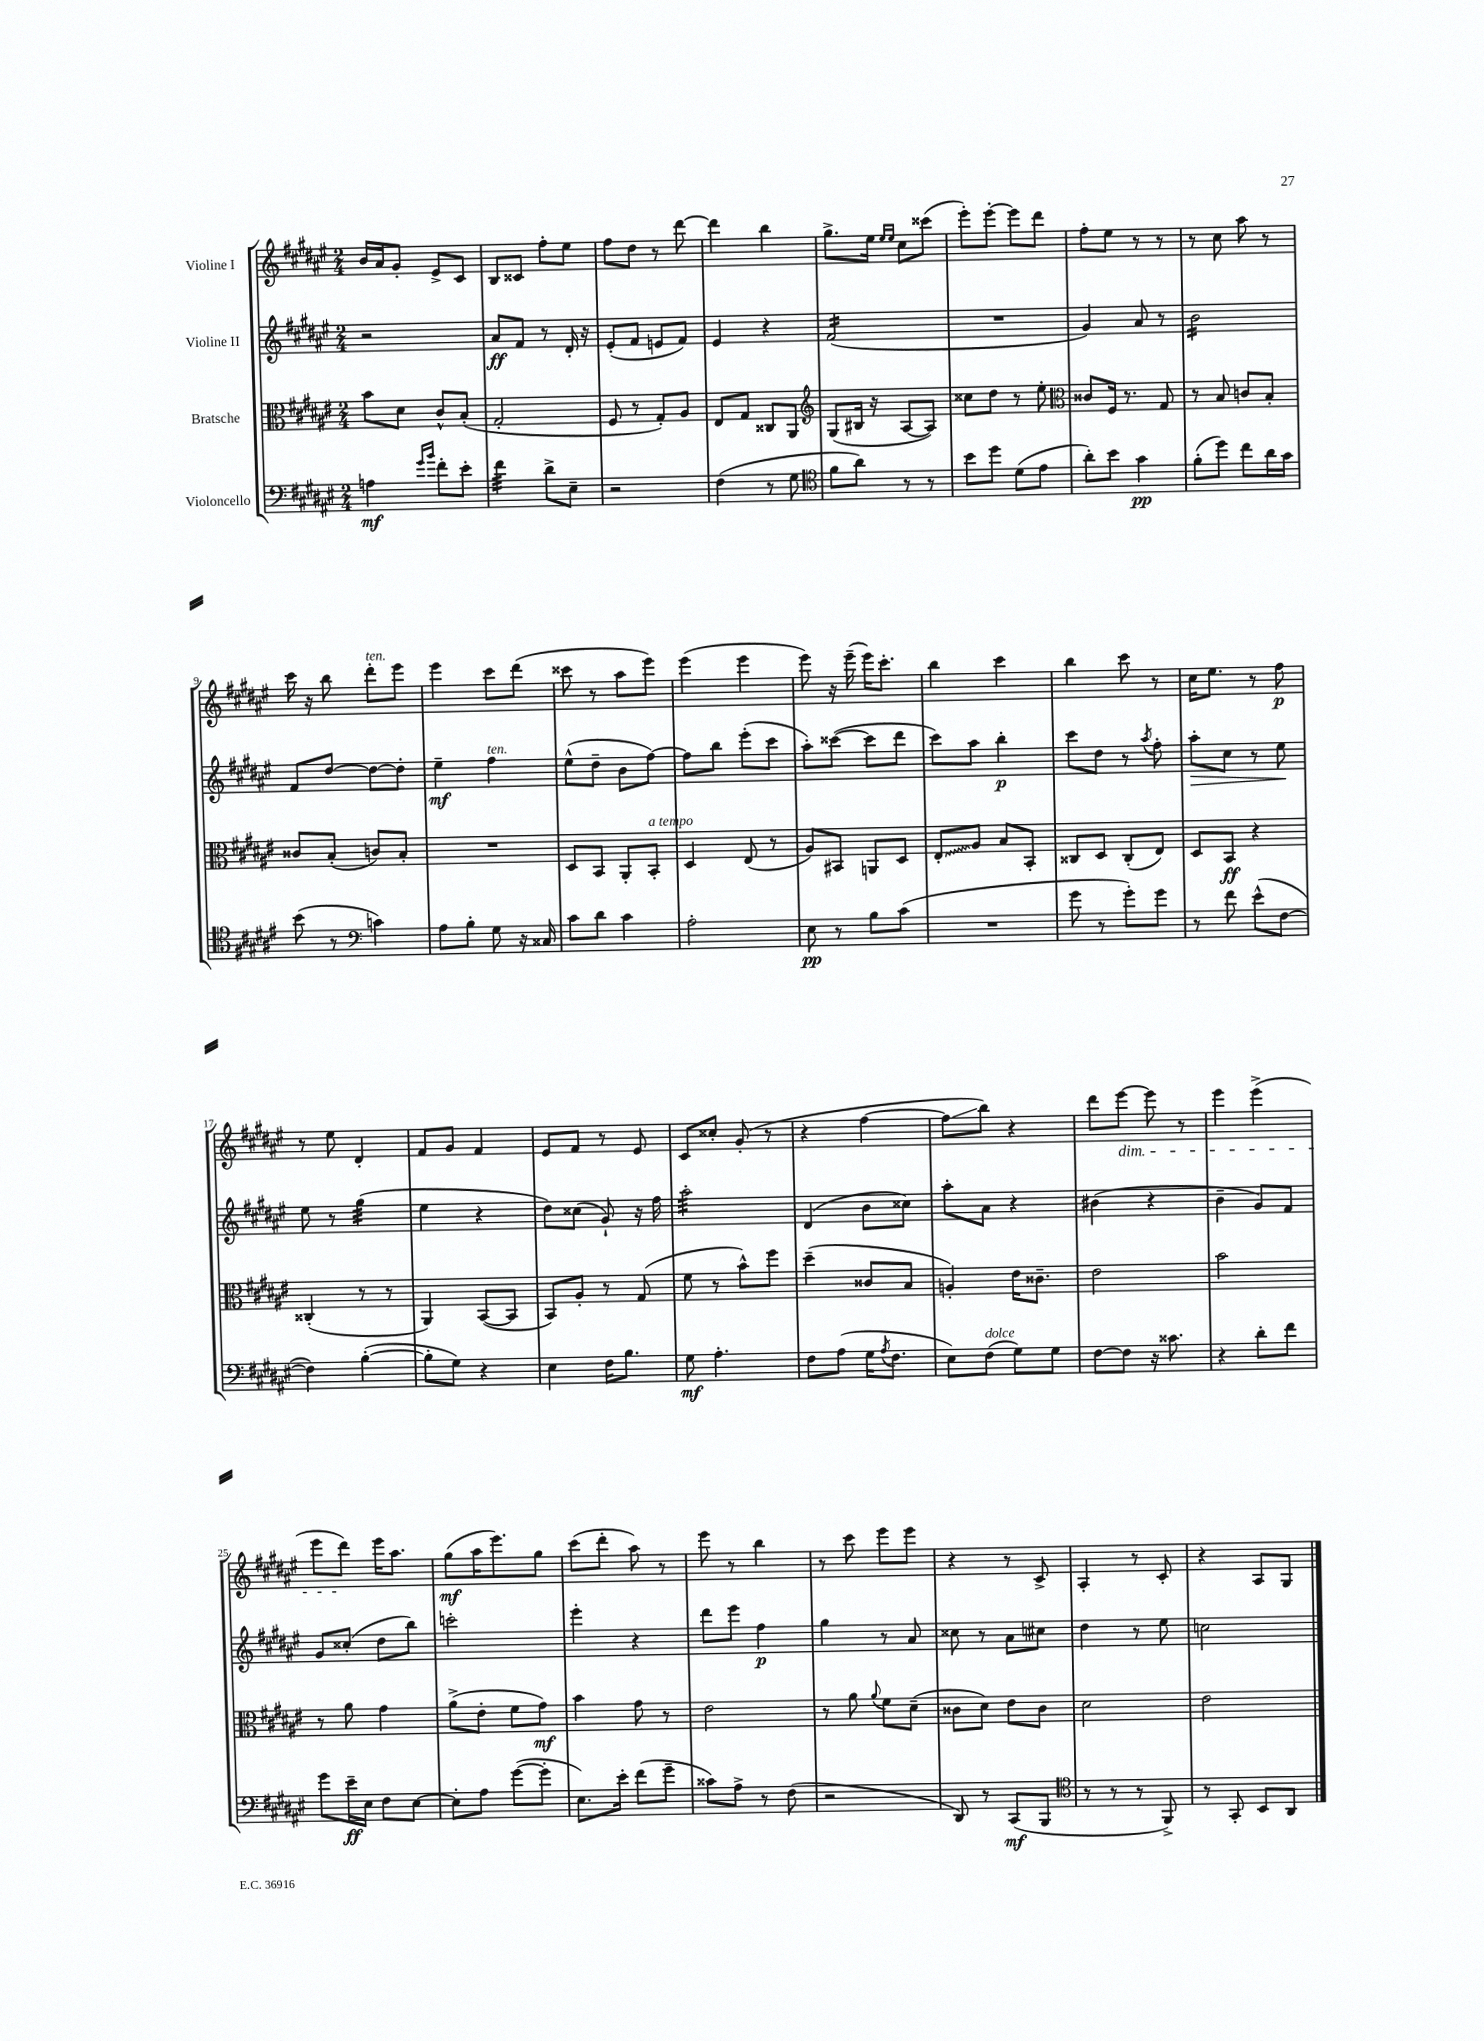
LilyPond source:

<<
\new StaffGroup <<
\new Staff = "s0" \with { instrumentName = "Violine I" } {
    \clef treble \key fis \major \numericTimeSignature \time 2/4
    b'16 ais'16 gis'8-. eis'8-> cis'8 |
    b8 cisis'8 fis''8-. eis''8 |
    fis''8 dis''8 r8 dis'''8~ |
    dis'''4 b''4 |
    gis''8.-> eis''16 \grace { eis''16 eis''16 } cis''8 cisis'''8( |
    eis'''8-.) eis'''8~-. eis'''8 dis'''8 |
    fis''8-. eis''8 r8 r8 |
    r8 cis''8 ais''8 r8 |
    cis'''16 r16 b''8 dis'''8-.^\markup { \italic "ten." } eis'''8 |
    eis'''4 cis'''8 dis'''8( |
    cisis'''8 r8 ais''8 eis'''8) |
    eis'''4( eis'''4 |
    eis'''8) r16 eis'''16--( eis'''16) cis'''8.-. |
    b''4 cis'''4 |
    b''4 cis'''8 r8 |
    cis''16 eis''8. r8 fis''8\p |
    r8 eis''8 dis'4-. |
    fis'8 gis'8 fis'4 |
    eis'8 fis'8 r8 eis'8 |
    cis'8 cisis''8-. gis'8-.( r8 |
    r4 fis''4~ |
    fis''8\glissando b''8) r4 |
    dis'''8 eis'''8~\dim eis'''8 r8 |
    eis'''4 eis'''4->( |
    eis'''8 dis'''8\!) eis'''16 ais''8. |
    gis''8\mf( ais''16 eis'''8.) gis''8 |
    cis'''8( dis'''8-. ais''8) r8 |
    eis'''8 r8 b''4 |
    r8 cis'''8 eis'''8 eis'''8 |
    r4 r8 cis'8-> |
    ais4-. r8 cis'8-. |
    r4 ais8 gis8 \bar "|." |
}
\new Staff = "s1" \with { instrumentName = "Violine II" } {
    \clef treble \key fis \major \numericTimeSignature \time 2/4
    r2 |
    ais'8\ff fis'8 r8 dis'16-. r16 |
    eis'8-.( fis'8 e'8 fis'8) |
    eis'4 r4 |
    fis'2:16( |
    R2 |
    gis'4) ais'8 r8 |
    b'2:16 |
    fis'8 dis''8~ dis''8~ dis''8-. |
    eis''4--\mf fis''4^\markup { \italic "ten." } |
    eis''8-^( dis''8-- b'8 fis''8~) |
    fis''8 b''8 eis'''8-.( cis'''8 |
    ais''8-.) cisis'''8~( cisis'''8 dis'''8 |
    cis'''8) ais''8 b''4-.\p |
    cis'''8 dis''8 r8 \acciaccatura { ais''8 } fis''8-. |
    ais''8-.\> cis''8 r8 eis''8\! |
    eis''8 r8 gis''4:32( |
    eis''4 r4 |
    dis''8) cisis''8( gis'8-!) r16 fis''16 |
    ais''2:32-. |
    dis'4( b'8 cisis''8) |
    ais''8-. ais'8 r4 |
    bis'4( r4 |
    b'4-- gis'8) fis'8 |
    gis'8 cisis''8-.( dis''8 b''8) |
    c'''2-. |
    eis'''4-. r4 |
    dis'''8 eis'''8 fis''4\p |
    gis''4 r8 ais'8 |
    cisis''8 r8 ais'8 cis''8 |
    dis''4 r8 eis''8 |
    c''2 \bar "|." |
}
\new Staff = "s2" \with { instrumentName = "Bratsche" } {
    \clef alto \key fis \major \numericTimeSignature \time 2/4
    b'8 dis'8 cis'8-^ b8-.( |
    gis2-. |
    fis8 r8 gis8-.) ais8 |
    eis8 gis8 cisis8 ais,8 |
    \clef treble gis8( bis16 r16 ais8~ ais8) |
    cisis''8 dis''8 r8 eis''8-. |
    \clef alto cisis'8 fis16 r8. gis8 |
    r8 b8 c'8 b8-. |
    cisis'8 b8-.( c'8) b8-. |
    R2 |
    dis8 b,8 ais,8-. b,8-.^\markup { \italic "a tempo" } |
    dis4 eis8( r8 |
    ais8) bis,8 a,8 dis8 |
    \once \override Glissando.style = #'zigzag eis8-.\glissando ais8 b8 b,8-. |
    cisis8 dis8 cisis8-.( eis8) |
    dis8 b,8\ff r4 |
    cisis4-.( r8 r8 |
    ais,4) b,8~( b,8 |
    b,8) ais8-. r8 gis8( |
    fis'8 r8 b'8-^) fis''8 |
    dis''4--( cisis'8 b8 |
    a4-.) eis'16 cisis'8.-- |
    eis'2 |
    b'2 |
    r8 ais'8 gis'4 |
    ais'8->( eis'8-. fis'8 gis'8\mf) |
    b'4 gis'8 r8 |
    eis'2 |
    r8 ais'8 \appoggiatura { ais'8 } fis'8 dis'8--( |
    cisis'8 dis'8) eis'8 cisis'8 |
    dis'2 |
    eis'2 \bar "|." |
}
\new Staff = "s3" \with { instrumentName = "Violoncello" } {
    \clef bass \key fis \major \numericTimeSignature \time 2/4
    a4\mf \grace { gis'16 b'16 } fis'8-. eis'8-. |
    fis'4:32 dis'8-> eis8-- |
    r2 |
    fis4( r8 gis8 |
    \clef tenor fis'8 ais'8) r8 r8 |
    b'8 dis''8 dis'8( eis'8 |
    ais'8-.) b'8 gis'4\pp |
    fis'8-.( dis''8) cis''8 ais'16 gis'16 |
    b'8( r8 \clef bass c'4) |
    ais8 b8-. gis8 r16 cisis16 |
    cis'8 dis'8 cis'4 |
    ais2-. |
    eis8\pp r8 b8 cis'8( |
    R2 |
    gis'8 r8 gis'8-.) gis'8 |
    r8 fis'8 eis'8-^( fis8~ |
    fis4) b4~-.( |
    b8-. gis8) r4 |
    eis4 fis16 b8. |
    gis8\mf ais4.-. |
    fis8 ais8( gis16 \acciaccatura { ais8 } fis8. |
    eis8) fis8^\markup { \italic "dolce" }( gis8) gis8 |
    fis8~ fis8 r16 cisis'8. |
    r4 dis'8-. fis'8 |
    gis'8 eis'16--\ff eis16 fis8 eis8~ |
    eis8-. ais8 gis'8~( gis'8-. |
    eis8.) eis'16-. fis'8( gis'8-- |
    cisis'8) ais8-> r8 fis8( |
    r2 |
    dis,8) r8 cis,8\mf( b,,8 |
    \clef tenor r8 r8 r8 fis,8->) |
    r8 gis,8-. b,8 ais,8 \bar "|." |
}
>>
>>
